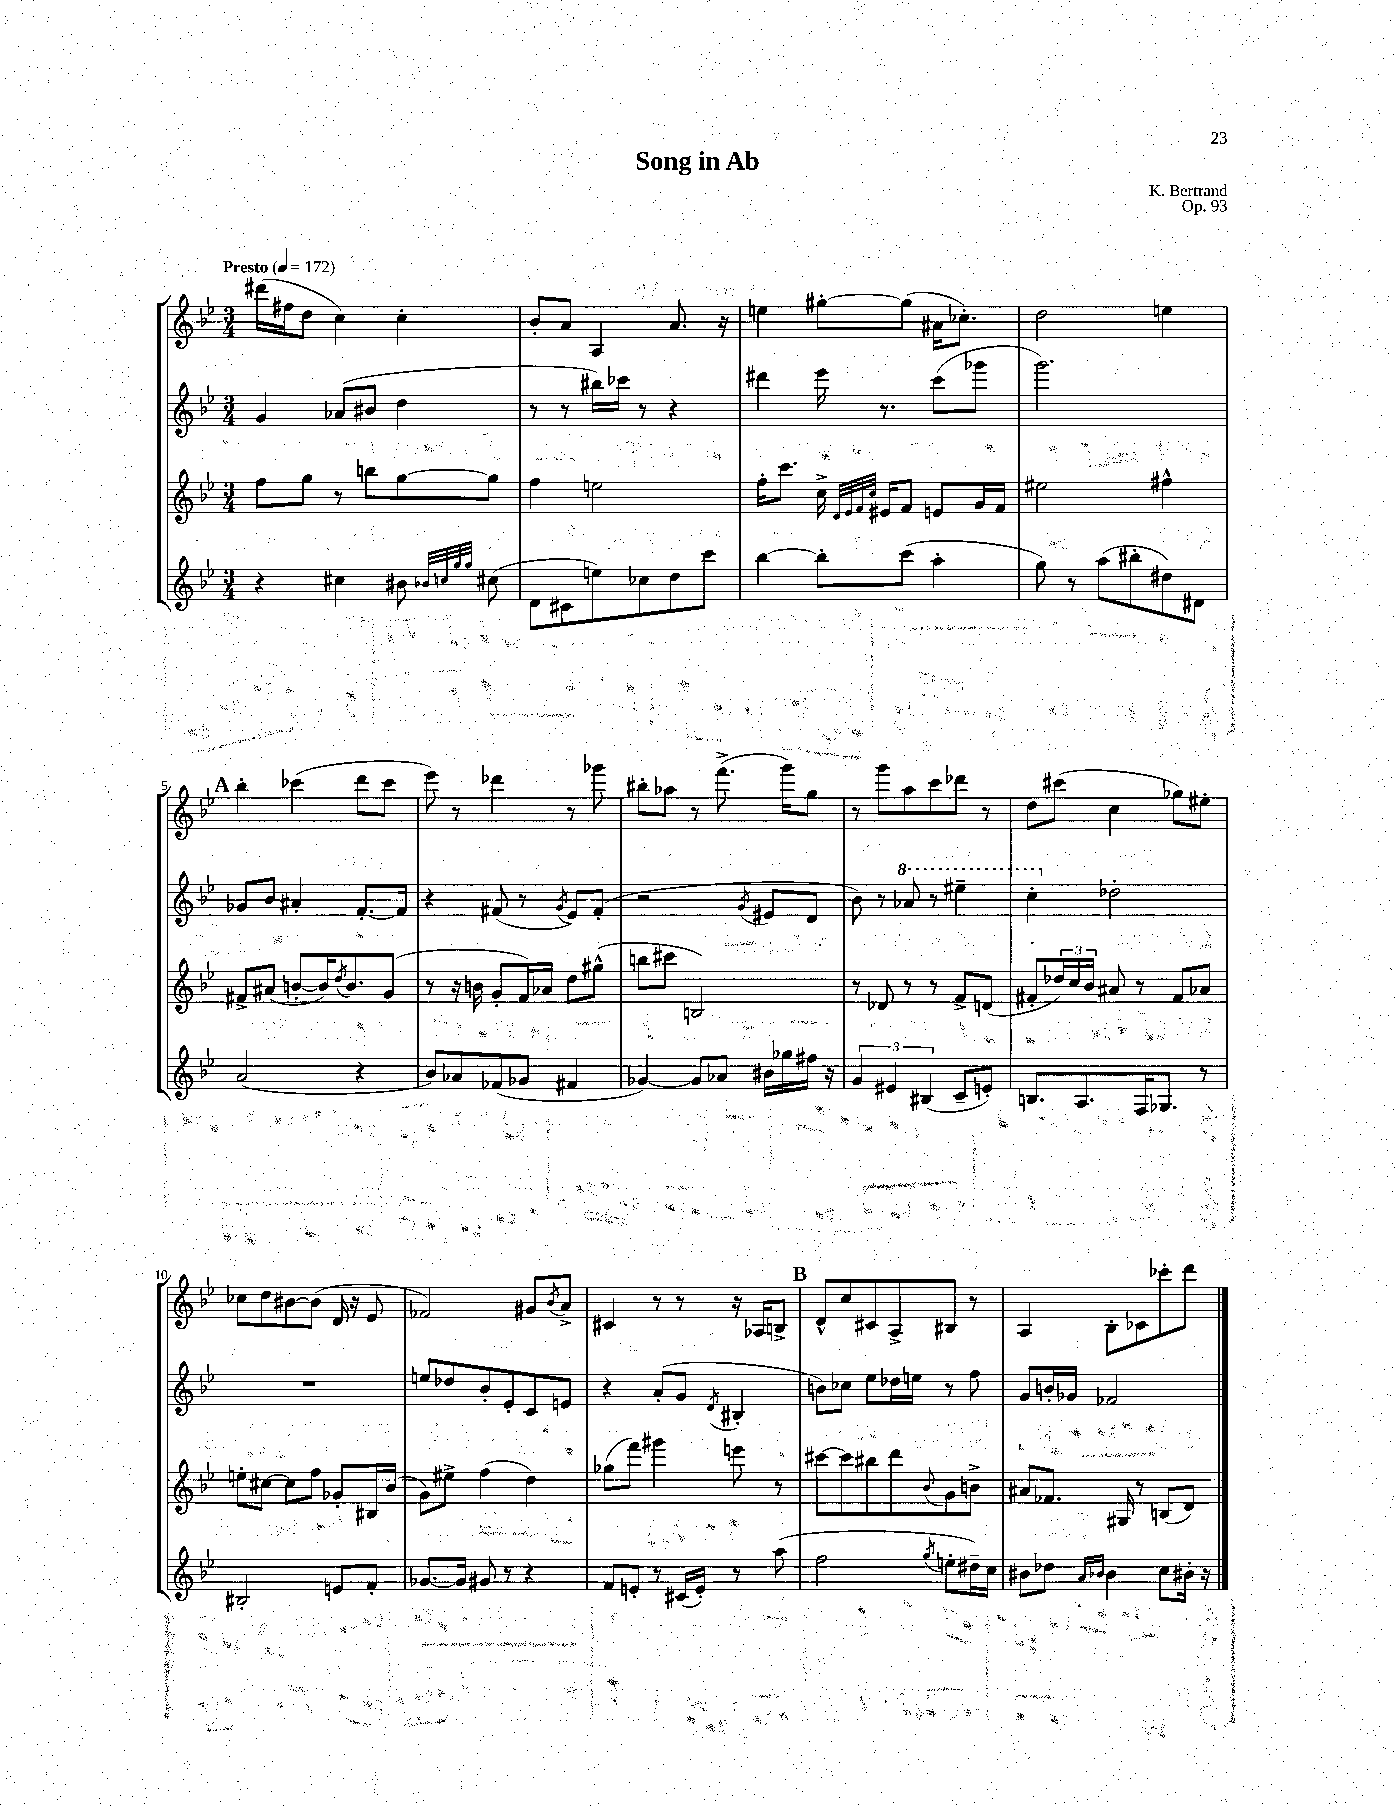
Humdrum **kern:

**kern	**kern	**kern	**kern
*staff4	*staff3	*staff2	*staff1
*clefG2	*clefG2	*clefG2	*clefG2
*k[b-e-]	*k[b-e-]	*k[b-e-]	*k[b-e-]
*M3/4	*M3/4	*M3/4	*M3/4
*MM172	*MM172	*MM172	*MM172
4r	8ff\L	4g/	(16ddd#\LL
.	.	.	16ff#\J
.	8gg\J	.	8dd\J
4cc#\	8r	(8a-/L	4cc\)
.	8bb\L	8b#/J	.
8b#\	[8gg\	4dd\	4cc'\
32qqb-/LLL	.	.	.
32qqcc/	.	.	.
32qqgg/	.	.	.
32qqgg/JJJ	.	.	.
(8cc#\	8gg\]J	.	.
=	=	=	=
8d\L	4ff\	8r	8b-'/L
8c#\	.	8r	8a/J
8ee\)	2ee\	16bb#\LL)	4A/
.	.	16ccc-\JJ	.
8cc-\	.	8r	.
8dd\	.	4r	8.a/
8ccc\J	.	.	.
.	.	.	16r
=	=	=	=
[4bb-\	16ff'\LK	4ddd#\	4ee\
.	8.ccc\J	.	.
8bb-'\]L	16cc^\	16eee-\	[8gg#'\L
.	32qqd/LLL	.	.
.	32qqe-/	.	.
.	32qqf/	.	.
.	32qqcc/JJJ	.	.
.	16e#/LK	8.r	.
(8ccc\J	8f/J	.	(8gg#\]J
4aa'\	8e/L	(8ccc\L	16a#\LK
.	.	.	8.cc-'\J)
.	16g/L	8ggg-\J	.
.	16f/JJ	.	.
=	=	=	=
8gg\)	2ee#\	2.ggg\)	2dd\
8r	.	.	.
(8aa\L	.	.	.
8bb#'\	.	.	.
8dd#\)	4ff#^^\	.	4ee\
8d#\J	.	.	.
=	=	=	=
(2a/	8f#^/L	8g-/L	4bb-'\
.	(8a#/J	8b-/J	.
.	[8b'/L	4a#'/	(4ccc-\
.	16b/]K)	.	.
.	8qdd/	.	.
.	8.b/	.	.
4r	.	[8.f'/L	8ddd\L
.	(8g/J	.	8ccc-\J
.	.	16f/]Jk	.
=	=	=	=
8b-/L)	8r	4r	8eee-\)
8a-/	16r	.	8r
.	16b\	.	.
(8f-/	8g'/L	(8f#/	4ddd-\
8g-/J	16f/L)	8r	.
.	16a-/JJ	.	.
.	.	8qg/	.
4f#/	8dd\L	8e-/L)	8r
.	(8gg#^^\J	(8f#'/J	8ggg-\
=	=	=	=
[4g-/)	8bb\L	2r	8bb#'\L
.	8ccc#\J	.	8aa-\J
8g-/]L	2B/)	.	8r
8a-/J	.	.	(8.fff^\
.	.	8qg/	.
16b#\LL	.	8e#/L	.
16gg-\	.	.	16ggg\LK)
16ff#\JJ	.	8d/J	8gg\J
16r	.	.	.
=	=	=	=
6g/	8r	8b-\)	8r
.	8d-/	8r	8ggg\L
6e#/	.	.	.
.	8r	8aa-/	8aa\
(6B#/	.	.	.
.	8r	8r	8ccc\
8c~/L	8f^/L	4eee#~\	8ddd-\J
8e'/J)	(8d/J	.	8r
=	=	=	=
8.B/L	8f#'/L	4ccc'\	8dd\L
.	24dd-/L)	.	(8ccc#\J
.	24cc/	.	.
8.A/	.	.	.
.	24b-/JJ	.	.
.	8a#/	2dd-'\	4cc\
16F/K	8r	.	.
8.G-/J	.	.	.
.	8f#/L	.	8gg-\L)
8r	8a-/J	.	8ee#'\J
=	=	=	=
2B#'/	8ee'\L	2.r	8cc-\L
.	[8cc#\J	.	8dd\
.	8cc#\]L	.	[8b#\
.	8ff\J	.	(8b#\]J
8e/L	8g-'/L	.	16d/
.	.	.	16r
8f'/J	16B#/L	.	8e-/
.	(16b-/JJ	.	.
=	=	=	=
[8.g-/L	8g\L)	8ee/L	2f-/)
.	8ee#^\J	8dd-/	.
16g-/]Jk	.	.	.
8g#/	(4ff\	8b-'/	.
8r	.	8e-'/	.
4r	4dd\)	8c/	8g#/L
.	.	.	8qb-/
.	.	8e/J	8a^/J
=	=	=	=
8f/L	(8gg-\L	4r	4c#/
8e'/J	8fff\J)	.	.
8r	4ggg#\	(8a'/L	8r
(16c#/LL	.	8g/J	8r
16e'/JJ)	.	.	.
.	.	8qd/	.
8r	8eee\	4B#'/	16r
.	.	.	16A-/LK
(8aa\	8r	.	8B^/J
=	=	=	=
2ff\	[8ccc#\L	8b\L)	8d^^/L
.	8ccc#\]	8cc-\J	8cc/
.	8bb#\	8ee-\L	8c#/
.	8ddd\	16dd-\L	8A^/
.	.	16ee\JJ	.
8qgg/	8qqb-/	.	.
8ee'\L	8g\	8r	8B#/J
16dd#~\L)	8b^\J	8ff\	8r
16cc\JJ	.	.	.
=	=	=	=
8b#\L	8a#/L	8g/L	4A/
8dd-\J	8.f-/J	16b'/L	.
.	.	16g-/JJ	.
16qqa/LL	.	.	.
16qqb-/JJ	.	.	.
4b-\	.	2f-/	8B-'\L
.	16G#/	.	.
.	8r	.	8c-\
8cc\L	(8B/L	.	8ccc-'\
16b#'\Jk	8d/J)	.	8ddd\J
16r	.	.	.
==	==	==	==
*-	*-	*-	*-
